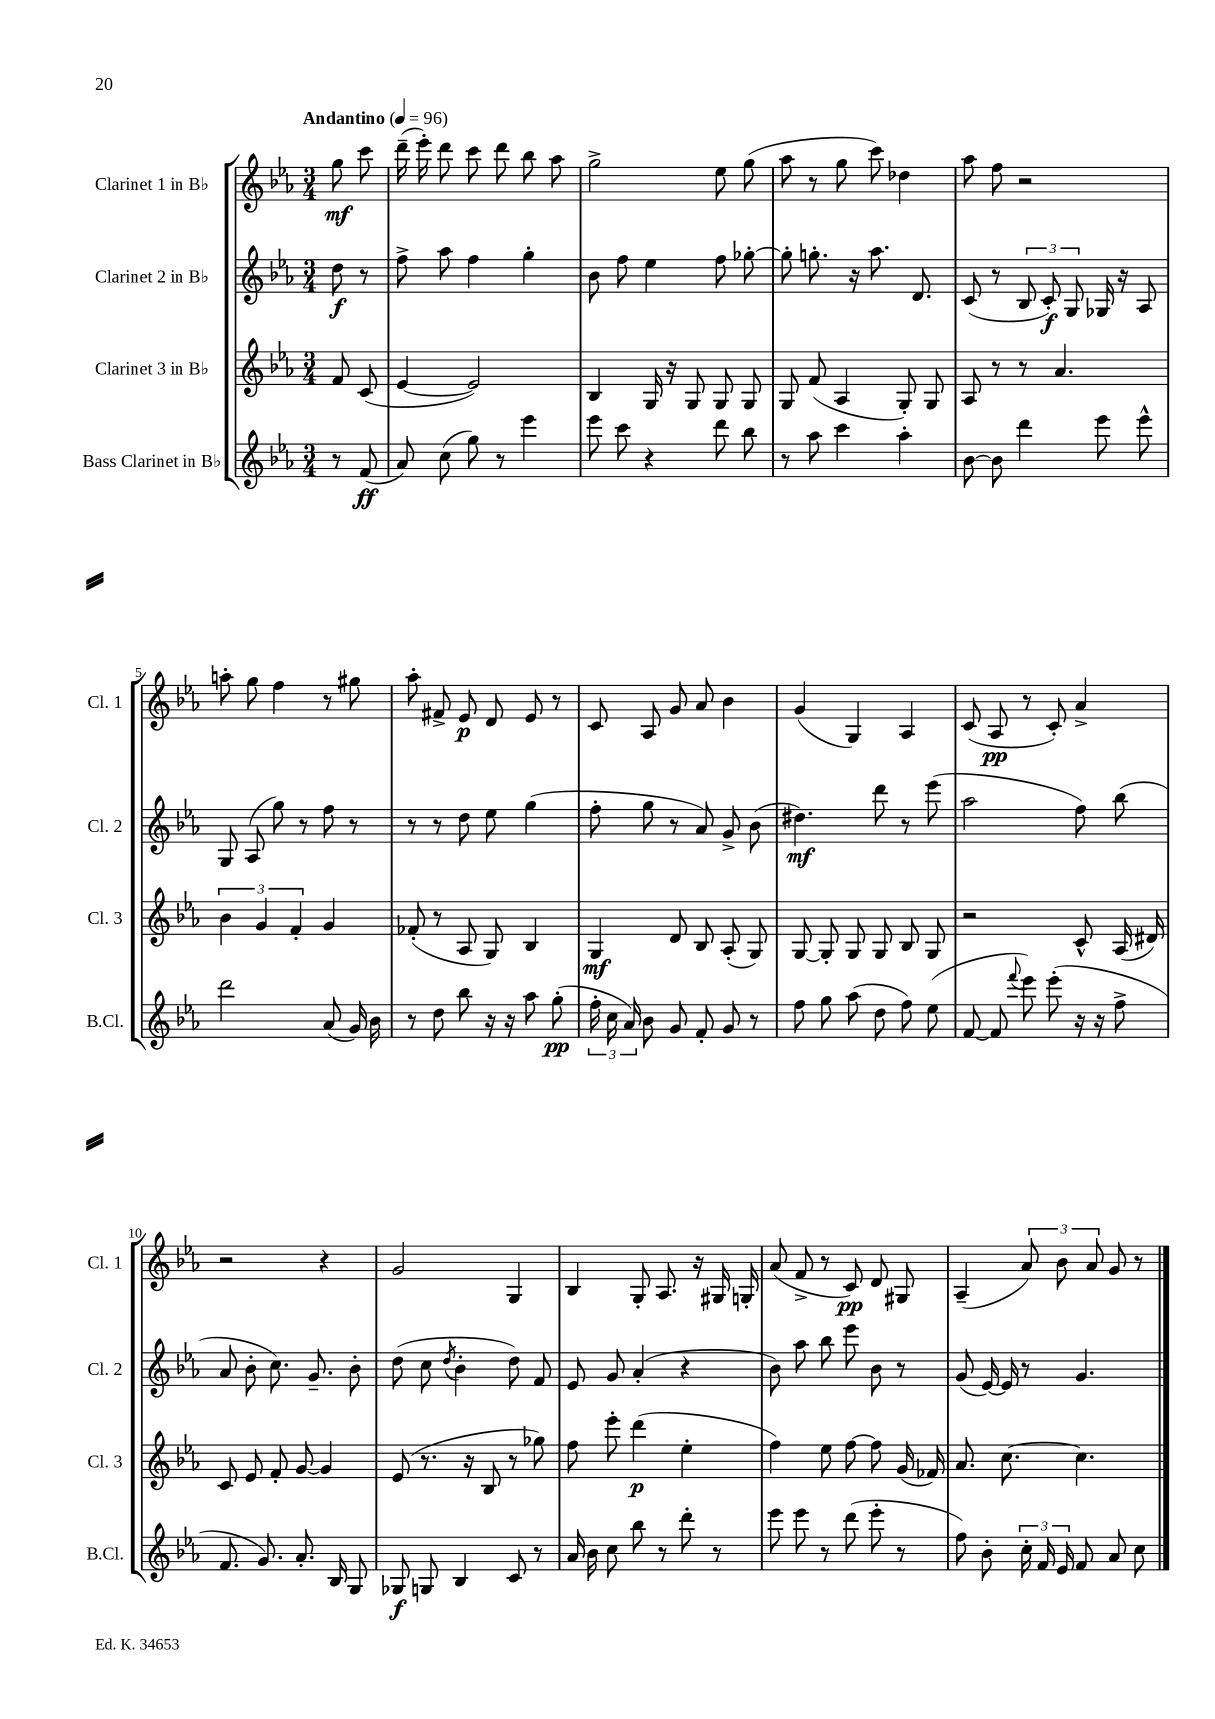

**kern	**dynam	**kern	**dynam	**kern	**dynam	**kern	**dynam
*part4	*part4	*part3	*part3	*part2	*part2	*part1	*part1
*staff4	*staff4	*staff3	*staff3	*staff2	*staff2	*staff1	*staff1
*I"Bass Clarinet in B♭	*	*I"Clarinet 3 in B♭	*	*I"Clarinet 2 in B♭	*	*I"Clarinet 1 in B♭	*
*I'B.Cl.	*	*I'Cl. 3	*	*I'Cl. 2	*	*I'Cl. 1	*
*clefG2	*	*clefG2	*	*clefG2	*	*clefG2	*
*k[b-e-a-]	*	*k[b-e-a-]	*	*k[b-e-a-]	*	*k[b-e-a-]	*
*M3/4	*	*M3/4	*	*M3/4	*	*M3/4	*
*MM96	*	*MM96	*	*MM96	*	*MM96	*
=	=	=	=	=	=	=	=
!	!	!	!	!	!	!LO:TX:a:B:t=Andantino	!
8r	.	8f/	.	8dd\	f	8gg\	mf
(8f/	ff	(8c/	.	8r	.	8ccc\	.
=1	=1	=1	=1	=1	=1	=1	=1
8a-/)	.	[4e-/	.	8ff^\	.	(16ddd~\	.
.	.	.	.	.	.	16eee-'\)	.
(8cc\	.	.	.	8aa-\	.	8ddd\	.
8gg\)	.	2e-/])	.	4ff\	.	8ccc\	.
8r	.	.	.	.	.	8ddd\	.
4eee-\	.	.	.	4gg'\	.	8bb-\	.
.	.	.	.	.	.	8aa-\	.
=2	=2	=2	=2	=2	=2	=2	=2
8eee-\	.	4B-/	.	8b-\	.	2gg^\	.
8ccc\	.	.	.	8ff\	.	.	.
4r	.	16G/	.	4ee-\	.	.	.
.	.	16r	.	.	.	.	.
.	.	8G/	.	.	.	.	.
8ddd\	.	8G/	.	8ff\	.	8ee-\	.
8bb-\	.	8G/	.	[8gg-X'\	.	(8gg\	.
=3	=3	=3	=3	=3	=3	=3	=3
8r	.	8G/	.	8gg-'\]	.	8aa-\	.
8aa-\	.	(8f/	.	8.ggn'\	.	8r	.
4ccc\	.	4A-/	.	.	.	8gg\	.
.	.	.	.	16r	.	.	.
.	.	.	.	8.aa-\	.	8ccc\)	.
4aa-'\	.	8G'/)	.	.	.	4dd-X\	.
.	.	.	.	8.d/	.	.	.
.	.	8G/	.	.	.	.	.
=4	=4	=4	=4	=4	=4	=4	=4
[8b-\	.	8A-/	.	(8c/	.	8aa-\	.
8b-\]	.	8r	.	8r	.	8ff\	.
4ddd\	.	8r	.	12B-/	.	2r	.
.	.	.	.	12c'/)	f	.	.
.	.	4.a-/	.	.	.	.	.
.	.	.	.	12G/	.	.	.
8eee-\	.	.	.	16G-X/	.	.	.
.	.	.	.	16r	.	.	.
8eee-^^\	.	.	.	8A-/	.	.	.
!!LO:LB:g=z
=5	=5	=5	=5	=5	=5	=5	=5
2ddd\	.	6b-\	.	8G/	.	8aan'\	.
.	.	.	.	(8A-/	.	8gg\	.
.	.	6g/	.	.	.	.	.
.	.	.	.	8gg\)	.	4ff\	.
.	.	6f'/	.	.	.	.	.
.	.	.	.	8r	.	.	.
(8a-/	.	4g/	.	8ff\	.	8r	.
16g/)	.	.	.	8r	.	8gg#X\	.
16b-\	.	.	.	.	.	.	.
=6	=6	=6	=6	=6	=6	=6	=6
8r	.	(8f-X'/	.	8r	.	8aa-'\	.
8dd\	.	8r	.	8r	.	8f#X^/	.
8bb-\	.	8A-/	.	8dd\	.	8e-/	p
16r	.	8G/)	.	8ee-\	.	8d/	.
16r	.	.	.	.	.	.	.
8aa-\	.	4B-/	.	(4gg\	.	8e-/	.
(8gg'\	pp	.	.	.	.	8r	.
=7	=7	=7	=7	=7	=7	=7	=7
24ff'\	.	4G/	mf	8ff'\	.	8c/	.
24cc\	.	.	.	.	.	.	.
24a-/)	.	.	.	.	.	.	.
8b-\	.	.	.	8gg\	.	8A-/	.
8g/	.	8d/	.	8r	.	8g/	.
8f'/	.	8B-/	.	8a-/)	.	8a-/	.
8g/	.	(8A-'/	.	8g^/	.	4b-\	.
8r	.	8G/)	.	(8b-\	.	.	.
=8	=8	=8	=8	=8	=8	=8	=8
8ff\	.	[8G/	.	4.dd#X\)	mf	(4g/	.
8gg\	.	8G'/]	.	.	.	.	.
(8aa-\	.	8G/	.	.	.	4G/)	.
8dd\	.	8G/	.	8ddd\	.	.	.
8ff\)	.	8B-/	.	8r	.	4A-/	.
(8ee-\	.	8G/	.	(8eee-\	.	.	.
=9	=9	=9	=9	=9	=9	=9	=9
[8f/	.	2r	.	2aa-\	.	(8c/	.
8f/]	.	.	.	.	.	8A-/	pp
8qqfff/	.	.	.	.	.	.	.
8eee-\)	.	.	.	.	.	8r	.
(8eee-'\	.	.	.	.	.	8c'/)	.
16r	.	8c^^/	.	8ff\)	.	4a-^/	.
16r	.	.	.	.	.	.	.
8ff^\	.	(16A-/	.	(8bb-\	.	.	.
.	.	16d#X/)	.	.	.	.	.
!!LO:LB:g=z
=10	=10	=10	=10	=10	=10	=10	=10
8.f/	.	8c/	.	8a-/	.	2r	.
.	.	8e-/	.	8b-'\	.	.	.
8.g/)	.	.	.	.	.	.	.
.	.	8f'/	.	8.cc\)	.	.	.
8.a-'/	.	[8g/	.	.	.	.	.
.	.	.	.	8.g~/	.	.	.
.	.	4g/]	.	.	.	4r	.
16B-/	.	.	.	.	.	.	.
8G/	.	.	.	8b-'\	.	.	.
=11	=11	=11	=11	=11	=11	=11	=11
8G-X/	f	(8e-/	.	(8dd\	.	2g/	.
8Gn/	.	8.r	.	8cc\	.	.	.
.	.	.	.	8qdd/	.	.	.
4B-/	.	.	.	4b-'\	.	.	.
.	.	16r	.	.	.	.	.
.	.	8B-/	.	.	.	.	.
8c/	.	8r	.	8dd\)	.	4G/	.
8r	.	8gg-X\)	.	8f/	.	.	.
=12	=12	=12	=12	=12	=12	=12	=12
16a-/	.	8ff\	.	8e-/	.	4B-/	.
16b-\	.	.	.	.	.	.	.
8cc\	.	8eee-'\	.	8g/	.	.	.
8bb-\	.	(4ddd\	p	(4a-'/	.	8G'/	.
8r	.	.	.	.	.	8.A-/	.
8ddd'\	.	4ee-'\	.	4r	.	.	.
.	.	.	.	.	.	16r	.
8r	.	.	.	.	.	16G#X/	.
.	.	.	.	.	.	16Gn'/	.
=13	=13	=13	=13	=13	=13	=13	=13
8eee-\	.	4ff\)	.	8b-\)	.	(8a-/	.
8eee-\	.	.	.	8aa-\	.	8f^/	.
8r	.	8ee-\	.	8bb-\	.	8r	.
(8ddd\	.	[8ff\	.	8eee-\	.	8c/)	pp
8eee-'\	.	8ff\]	.	8b-\	.	8d/	.
8r	.	(16g/	.	8r	.	8G#X/	.
.	.	16f-X/)	.	.	.	.	.
=14	=14	=14	=14	=14	=14	=14	=14
8ff\)	.	8.a-/	.	(8g/	.	(4A-~/	.
8b-'\	.	.	.	[16e-/)	.	.	.
.	.	[8.cc\	.	16e-/]	.	.	.
24cc'\	.	.	.	8r	.	12a-/)	.
24f/	.	.	.	.	.	.	.
24e-/	.	.	.	.	.	12b-\	.
8f/	.	4.cc\]	.	4.g/	.	.	.
.	.	.	.	.	.	12a-/	.
8a-/	.	.	.	.	.	8g/	.
8cc\	.	.	.	.	.	8r	.
==	==	==	==	==	==	==	==
*-	*-	*-	*-	*-	*-	*-	*-
